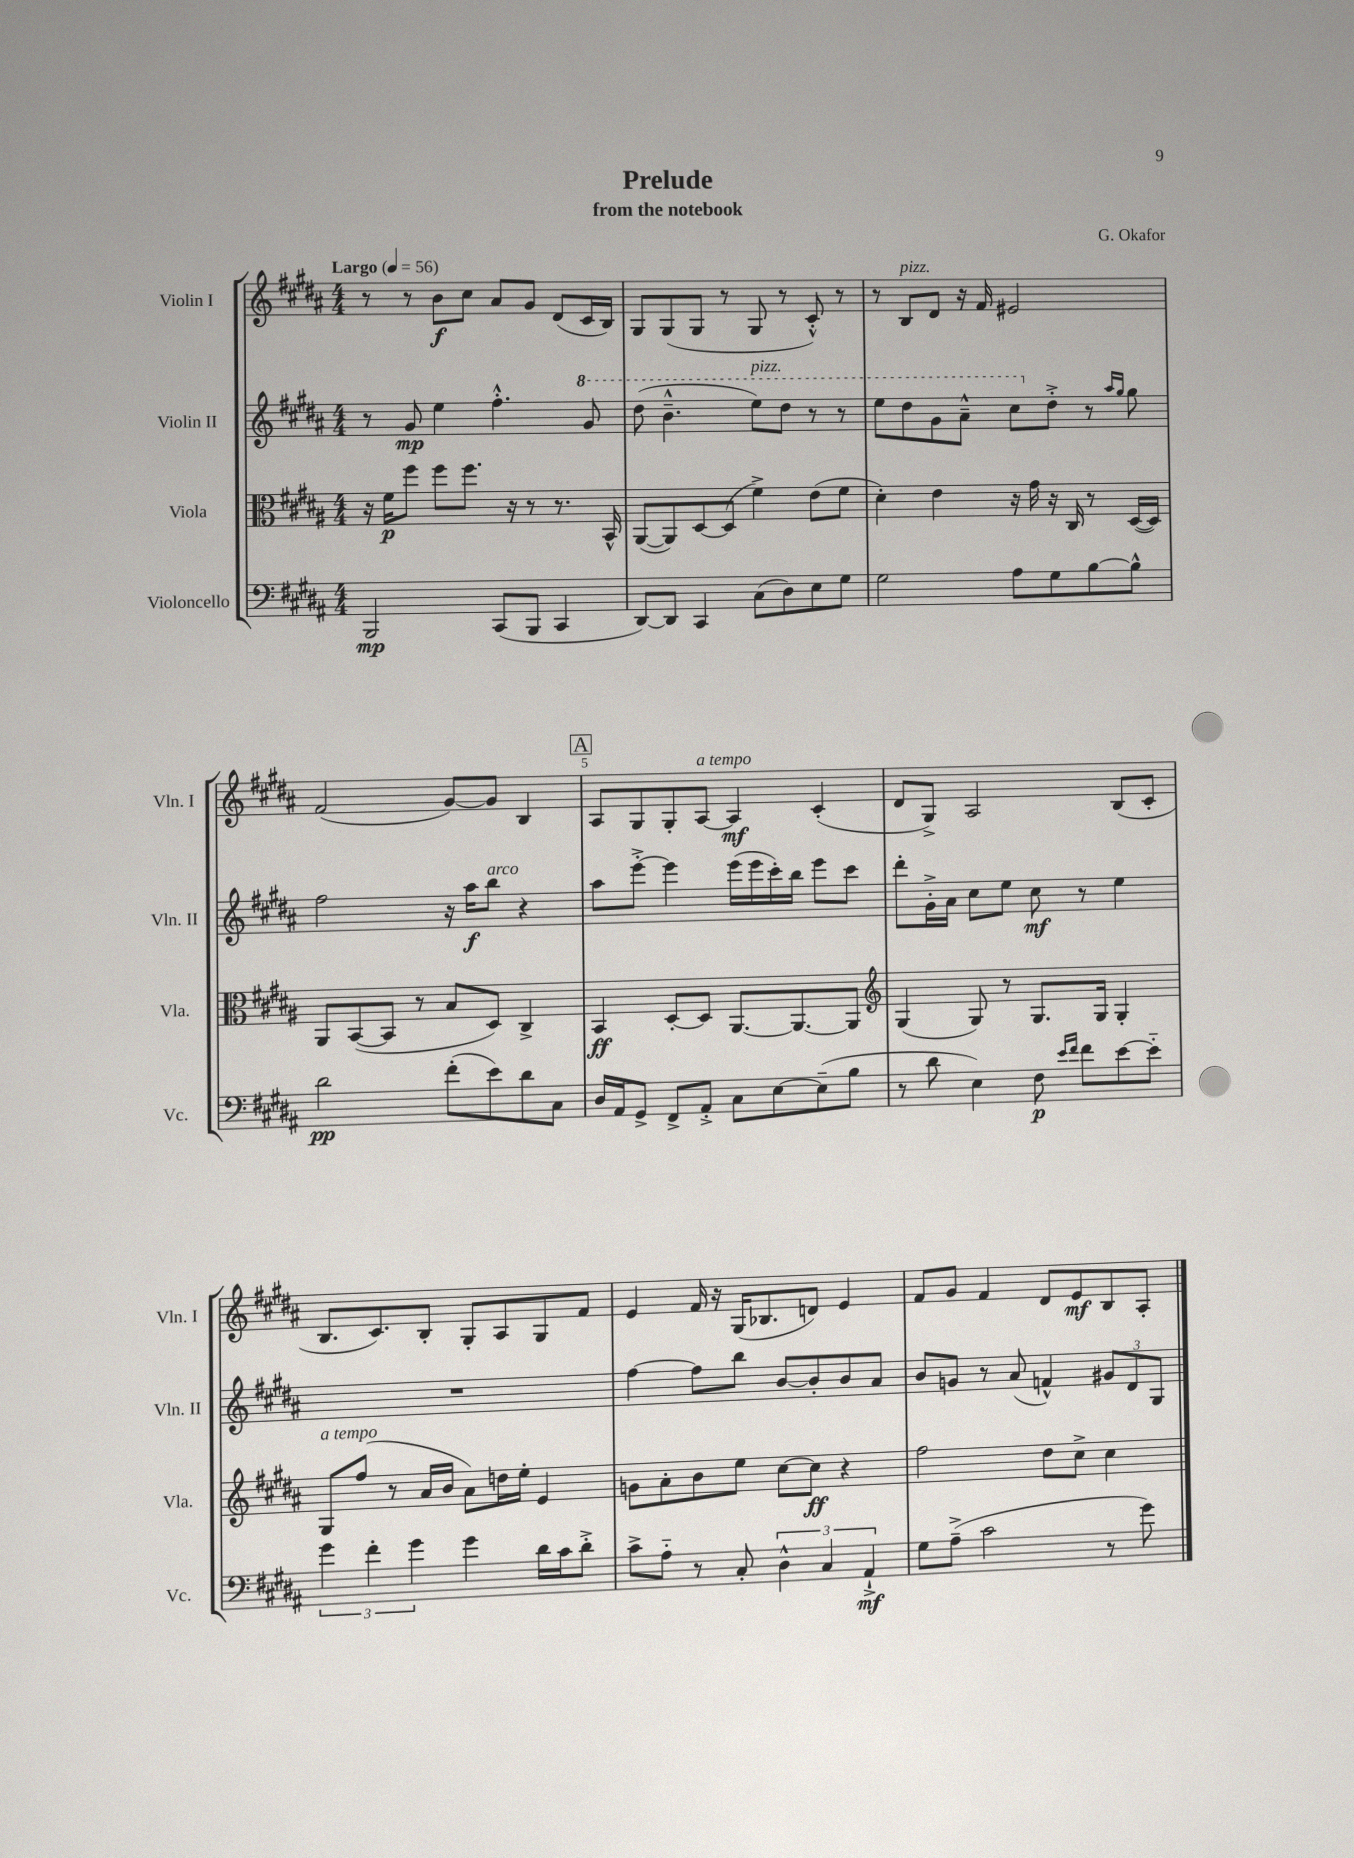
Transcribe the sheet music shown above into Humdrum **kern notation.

**kern	**dynam	**kern	**dynam	**kern	**dynam	**kern	**dynam
*part4	*part4	*part3	*part3	*part2	*part2	*part1	*part1
*staff4	*staff4	*staff3	*staff3	*staff2	*staff2	*staff1	*staff1
*I"Violoncello	*	*I"Viola	*	*I"Violin II	*	*I"Violin I	*
*I'Vc.	*	*I'Vla.	*	*I'Vln. II	*	*I'Vln. I	*
*clefF4	*	*clefC3	*	*clefG2	*	*clefG2	*
*k[f#c#g#d#a#]	*	*k[f#c#g#d#a#]	*	*k[f#c#g#d#a#]	*	*k[f#c#g#d#a#]	*
*M4/4	*	*M4/4	*	*M4/4	*	*M4/4	*
*MM56	*	*MM56	*	*MM56	*	*MM56	*
=1	=1	=1	=1	=1	=1	=1	=1
!	!	!	!	!	!	!LO:TX:a:B:t=Largo	!
2BBB/	mp	16r	.	8r	.	8r	.
.	.	16f#\KL	p	.	.	.	.
.	.	8ff#\J	.	8g#/	mp	8r	.
.	.	8ff#\L	.	4ee\	.	8b\L	f
.	.	8.ff#\J	.	.	.	8cc#\J	.
(8CC#/L	.	.	.	4.ff#'^^\	.	8a#/L	.
.	.	16r	.	.	.	.	.
8BBB/J	.	8r	.	.	.	8g#/J	.
4CC#/	.	8.r	.	.	.	(8d#/L	.
*	*	*	*	*8va	*	*	*
.	.	.	.	8gg#/	.	16c#/L	.
.	.	16BB^^/	.	.	.	16B/JJ)	.
=2	=2	=2	=2	=2	=2	=2	=2
[8DD#/L)	.	([8AA#/L	.	(8ddd#\	.	8G#/L	.
8DD#/J]	.	8AA#/])	.	4.bb~^^\	.	(8G#/	.
4CC#/	.	[8D#/	.	.	.	8G#/J	.
.	.	(8D#/J]	.	.	.	8r	.
!	!	!	!	!LO:TX:a:i:t=pizz.	!	!	!
(8C#\L	.	4f#^\)	.	8eee\L)	.	8G#/	.
8D#\)	.	.	.	8ddd#\J	.	8r	.
8E\	.	(8e\L	.	8r	.	8c#'^^/)	.
8G#\J	.	8f#\J	.	8r	.	8r	.
=3	=3	=3	=3	=3	=3	=3	=3
2G#\	.	4d#'\)	.	8eee\L	.	8r	.
!	!	!	!	!	!	!LO:TX:a:i:t=pizz.	!
.	.	.	.	8ddd#\	.	8B/L	.
.	.	4e\	.	8gg#\	.	8d#/J	.
.	.	.	.	8aa#~^^\J	.	16r	.
.	.	.	.	.	.	16f#/	.
8A#\L	.	16r	.	8ccc#\L	.	2e#X/	.
.	.	16g#\	.	.	.	.	.
*	*	*	*	*X8va	*	*	*
8G#\	.	16r	.	8dd#'^\J	.	.	.
.	.	16C#/	.	.	.	.	.
[8B\	.	8r	.	8r	.	.	.
.	.	.	.	16qqaa#/LL	.	.	.
.	.	.	.	16qqgg#/JJ	.	.	.
8B^^\J]	.	([16D#/LL	.	8gg#\	.	.	.
.	.	16D#/JJ])	.	.	.	.	.
!!LO:LB:g=z
=4	=4	=4	=4	=4	=4	=4	=4
2d#\	pp	8AA#/L	.	2ff#\	.	(2f#/	.
.	.	([8BB/	.	.	.	.	.
.	.	8BB/J]	.	.	.	.	.
.	.	8r	.	.	.	.	.
(8f#'\L	.	8B/L	.	16r	.	[8g#/L)	.
.	.	.	.	16aa#\KL	f	.	.
!	!	!	!	!LO:TX:a:i:t=arco	!	!	!
8e\)	.	8D#/J)	.	8bb\J	.	8g#/J]	.
8d#\	.	4C#^/	.	4r	.	4B/	.
8C#\J	.	.	.	.	.	.	.
!!LO:REH:place=s1:t=A
=5	=5	=5	=5	=5	=5	=5	=5
16D#/LL	.	4BB/	ff	8aa#\L	.	8A#/L	.
16AA#/J	.	.	.	.	.	.	.
8GG#^/J	.	.	.	[8eee'^\J	.	8G#/	.
8FF#^/L	.	[8D#'/L	.	4eee\]	.	8G#'/	.
!	!	!	!	!	!	!LO:TX:a:i:t=a tempo	!
8AA#'^/J	.	8D#/J]	.	.	.	[8A#/J	.
8C#\L	.	[8.AA#/L	.	(16eee\LL	.	4A#/]	mf
.	.	.	.	16eee\	.	.	.
[8E\	.	.	.	16ccc#'\)	.	.	.
.	.	8.AA#/_	.	16bb\JJ	.	.	.
(8E~\]	.	.	.	8eee\L	.	(4c#'/	.
8B\J	.	8AA#/J]	.	8ccc#\J	.	.	.
=6	=6	=6	=6	=6	=6	=6	=6
*	*	*clefG2	*	*	*	*	*
8r	.	(4G#/	.	8ddd#'\L	.	8d#/L	.
8d#\	.	.	.	16g#'^\L	.	8G#^/J)	.
.	.	.	.	16a#\JJ	.	.	.
4E\)	.	8G#/)	.	8cc#\L	.	2A#/	.
.	.	8r	.	8ee\J	.	.	.
8F#\	p	8.G#/L	.	8cc#\	mf	.	.
16qqe/LL	.	.	.	.	.	.	.
16qqf#/JJ	.	.	.	.	.	.	.
8f#\L	.	.	.	8r	.	.	.
.	.	16G#/Jk	.	.	.	.	.
[8e\	.	4G#'/	.	4ee\	.	(8B/L	.
8e\J]	.	.	.	.	.	8c#'/J	.
!!LO:LB:g=z
=7	=7	=7	=7	=7	=7	=7	=7
!	!	!LO:TX:a:i:t=a tempo	!	!	!	!	!
6g#\	.	8G#/L	.	1r	.	8.B/L	.
.	.	(8ff#/J	.	.	.	.	.
6f#'\	.	.	.	.	.	.	.
.	.	.	.	.	.	8.c#/)	.
.	.	8r	.	.	.	.	.
6g#\	.	.	.	.	.	.	.
.	.	16a#/LL	.	.	.	8B'/J	.
.	.	16b/JJ	.	.	.	.	.
4g#\	.	8a#\L)	.	.	.	8G#'/L	.
.	.	16ddn\L	.	.	.	8A#/	.
.	.	16ee'\JJ	.	.	.	.	.
16d#\LL	.	4e/	.	.	.	8G#/	.
16c#\J	.	.	.	.	.	.	.
8d#'^\J	.	.	.	.	.	8f#/J	.
=8	=8	=8	=8	=8	=8	=8	=8
8c#^\L	.	8gn\L	.	[4ff#\	.	4e/	.
8A#\J	.	8a#'\	.	.	.	.	.
8r	.	8b\	.	8ff#\L]	.	16f#/	.
.	.	.	.	.	.	16r	.
8C#'/	.	8ee\J	.	8bb\J	.	(16G#/KL	.
.	.	.	.	.	.	8.B-X/	.
6D#^^\	.	[8cc#\L	.	[8b/L	.	.	.
.	.	8cc#\J]	ff	8b'/]	.	8dn/J)	.
6C#/	.	.	.	.	.	.	.
.	.	4r	.	8b/	.	4e/	.
6AA#`^/	mf	.	.	.	.	.	.
.	.	.	.	8a#/J	.	.	.
=9	=9	=9	=9	=9	=9	=9	=9
8G#\L	.	2ff#\	.	8b/L	.	8f#/L	.
(8A#~^\J	.	.	.	8gn/J	.	8g#/J	.
2c#\	.	.	.	8r	.	4f#/	.
.	.	.	.	(8a#/	.	.	.
.	.	8dd#\L	.	4fn^^/)	.	8d#/L	.
.	.	8cc#^\J	.	.	.	8e/	mf
8r	.	4cc#\	.	12g#X/L	.	8B/	.
.	.	.	.	12d#/	.	.	.
8g#\)	.	.	.	.	.	8A#'/J	.
.	.	.	.	12G#/J	.	.	.
==	==	==	==	==	==	==	==
*-	*-	*-	*-	*-	*-	*-	*-
